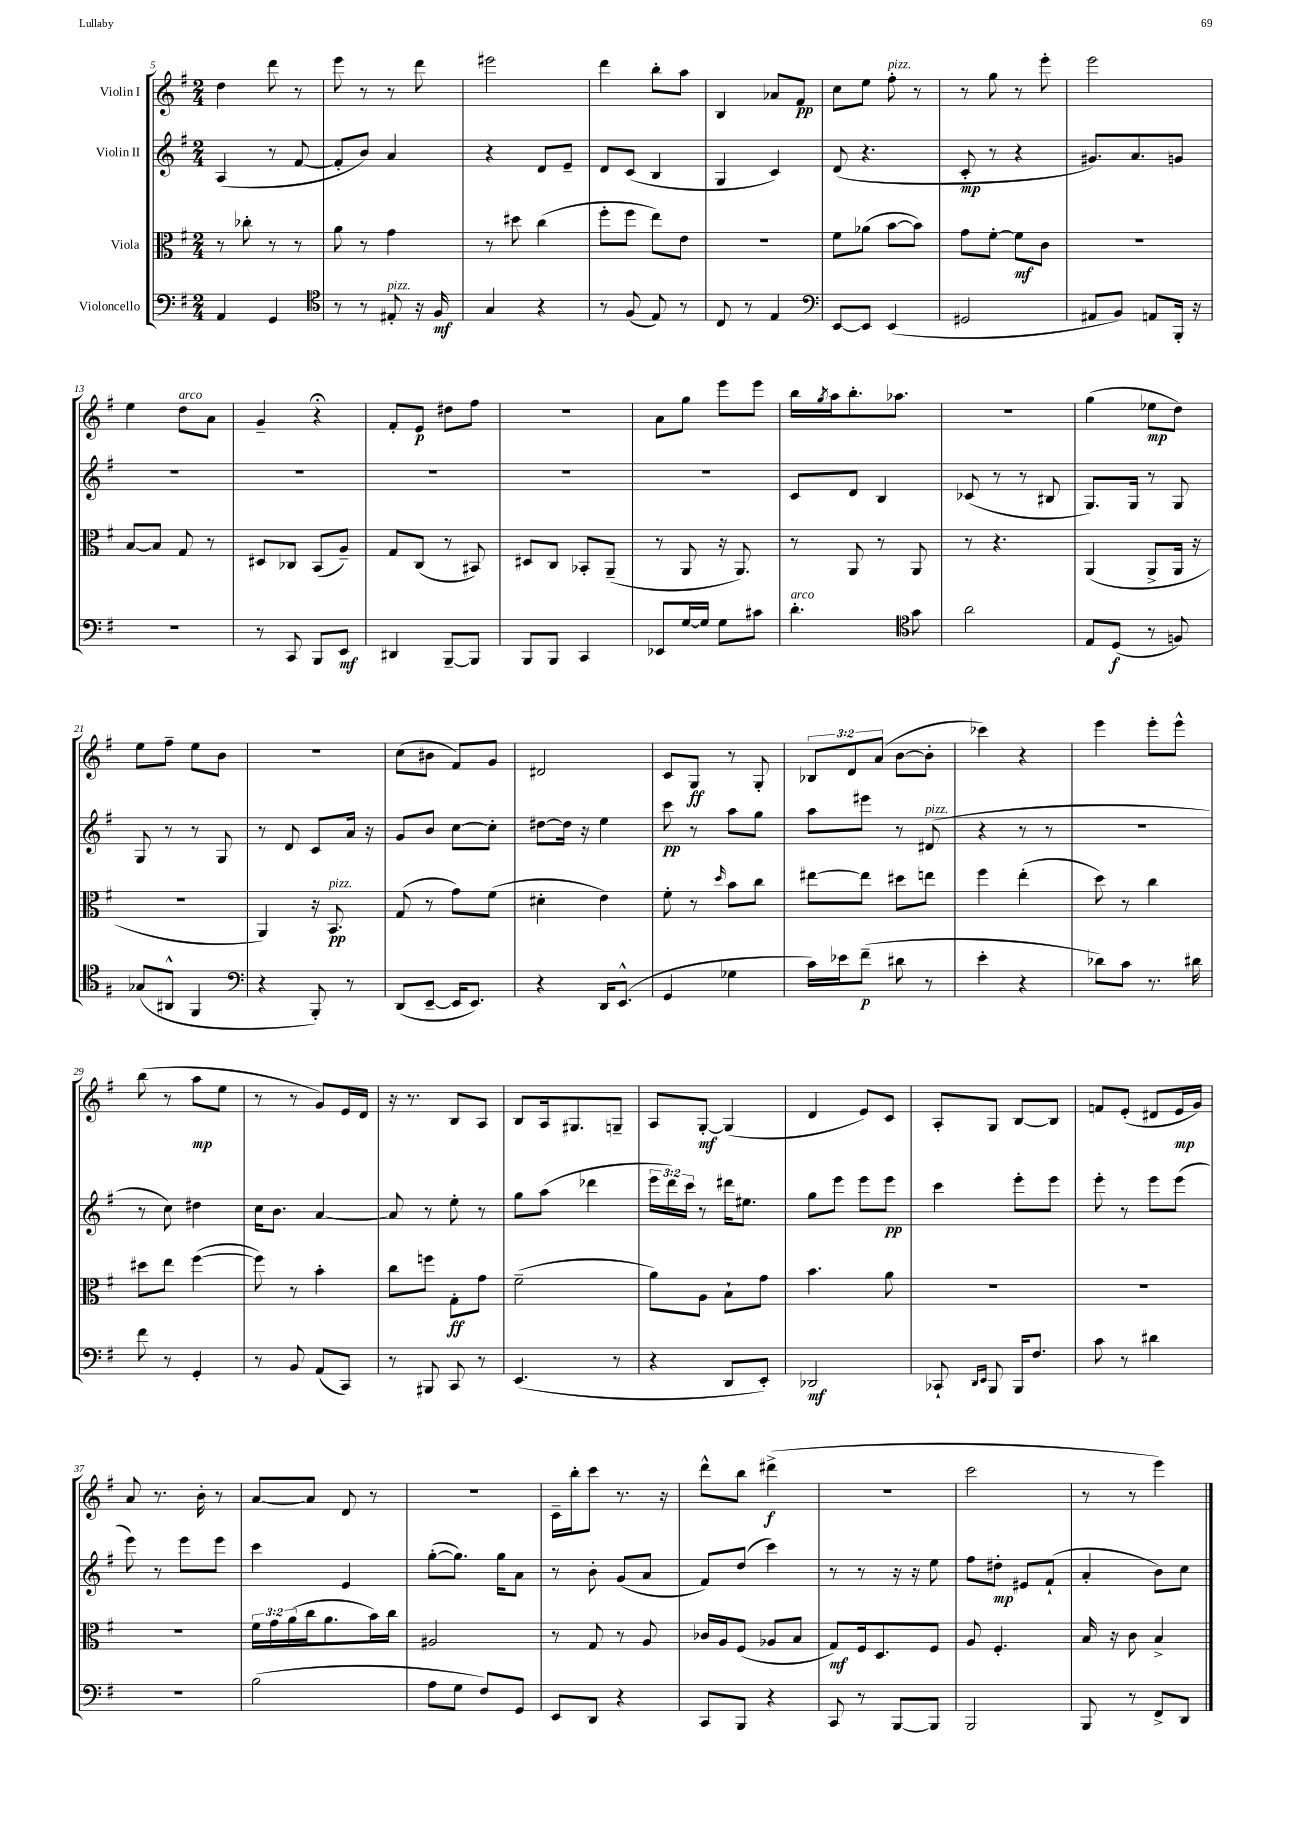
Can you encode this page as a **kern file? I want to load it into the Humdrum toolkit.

**kern	**kern	**kern	**kern
*staff4	*staff3	*staff2	*staff1
*clefF4	*clefC3	*clefG2	*clefG2
*k[f#]	*k[f#]	*k[f#]	*k[f#]
*M2/4	*M2/4	*M2/4	*M2/4
4AA/	8r	(4A/	4dd\
.	8cc-'\	.	.
4GG/	8r	8r	8ddd\
.	8r	[8f#/	8r
=	=	=	=
*clefC4	*	*	*
8r	8a\	8f#'/]L	8eee\
8r	8r	8b/J)	8r
8E#'/	4g\	4a/	8r
16r	.	.	8ddd\
16F#/	.	.	.
=	=	=	=
4G/	8r	4r	2eee#\
.	8dd#\	.	.
4r	(4cc\	8d/L	.
.	.	8e~/J	.
=	=	=	=
8r	8ff#'\L	8d/L	4ddd\
(8F#/	8ff#\J	(8c/J	.
8E/)	8ee\L)	4B/	8bb'\L
8r	8e\J	.	8aa\J
=	=	=	=
8C/	2r	4G/	4B/
8r	.	.	.
4E/	.	4c/)	8a-/L
.	.	.	8f#/J
=	=	=	=
*clefF4	*	*	*
[8EE/L	8f#\L	(8d/	8cc\L
8EE/]J	(8a-\J	4.r	8ee\J
(4EE/	[8b\L	.	8ff#'\
.	8b\]J)	.	8r
=	=	=	=
2GG#/	8g\L	8c'/	8r
.	[8f#'\J	8r	8gg\
.	8f#\]L	4r	8r
.	8c\J	.	8eee'\
=	=	=	=
8AA#/L	2r	8.g#/L)	2eee\
8BB/J)	.	.	.
.	.	8.a/	.
8AA/L	.	.	.
16BBB'/Jk	.	8g/J	.
16r	.	.	.
=	=	=	=
2r	[8B/L	2r	4ee\
.	8B/]J	.	.
.	8G/	.	8dd\L
.	8r	.	8a\J
=	=	=	=
8r	8D#/L	2r	4g~/
8CC/	8C-/J	.	.
8BBB/L	(8BB/L	.	4r;
8EE/J	8A~/J)	.	.
=	=	=	=
4DD#/	8G/L	2r	8f#'/L
.	(8C/J	.	8e/J
[8BBB~/L	8r	.	8dd#\L
8BBB/]J	8BB#/)	.	8ff#\J
=	=	=	=
8BBB/L	8D#/L	2r	2r
8BBB/J	8C/J	.	.
4CC/	8BB-'/L	.	.
.	(8AA~/J	.	.
=	=	=	=
8EE-/L	8r	2r	8a\L
[16G/L	8AA/	.	8gg\J
16G/]JJ	.	.	.
8G\L	16r	.	8eee\L
.	8.AA/)	.	.
8c#\J	.	.	8eee\J
=	=	=	=
4.d'\	8r	8c/L	16bb\LL
.	.	.	8qgg/
.	.	.	16aa\J
.	8AA/	8d/J	8.bb'\
.	8r	4B/	.
.	.	.	8.aa-\J
*clefC4	*	*	*
8g\	8AA/	.	.
=	=	=	=
2a\	8r	(8c-/	2r
.	4.r	8r	.
.	.	8r	.
.	.	8B#/	.
=	=	=	=
8E/L	(4AA/	8.G/L)	(4gg\
(8D/J	.	.	.
.	.	16G/Jk	.
8r	8AA^/L	8r	8ee-\L
8F/)	16AA/Jk	8G/	8dd\J)
.	16r	.	.
=	=	=	=
(8G-/L	2r	8G/	8ee\L
8AA#^^/J	.	8r	8ff#~\J
4FF#/	.	8r	8ee\L
.	.	8G/	8b\J
=	=	=	=
*clefF4	*	*	*
4r	4AA/)	8r	2r
.	.	8d/	.
8BBB'/)	16r	8c/L	.
.	8.BB/	.	.
8r	.	16a/Jk	.
.	.	16r	.
=	=	=	=
(8DD/L	(8G/	8g/L	(8cc\L
[8EE~/J	8r	8b/J	8b#\J
16EE/]LK	8g\L)	[8cc\L	8f#/L)
8.EE/J)	.	.	.
.	(8f#\J	8cc'\]J	8g/J
=	=	=	=
4r	4d#'\	[8dd#\L	2d#/
.	.	16dd#\]Jk	.
.	.	16r	.
16DD/LK	4e\)	4ee\	.
(8.EE^^/J	.	.	.
=	=	=	=
4GG/	8f#'\	8ccc\	8c/L
.	8r	8r	8G/J
.	16qqdd/	.	.
4G-\	8b\L	8aa\L	8r
.	8cc\J	8gg\J	8G'/
=	=	=	=
16c\LL)	[8ee#\L	8aa\L	12B-/L
16e-\J	.	.	.
.	.	.	12d/
(8f#~\J	8ee#\]J	8eee#\J	.
.	.	.	(12a/J
8d#\	8dd#\L	8r	[8b\L
8r	8ee\J	(8d#/	8b'\]J
=	=	=	=
4e'\	4ff#\	4r	4ccc-\)
4r	(4ee'\	8r	4r
.	.	8r	.
=	=	=	=
8d-\L)	8dd\)	2r	4eee\
8c\J	8r	.	.
8.r	4cc\	.	8eee'\L
.	.	.	8eee^^\J
16d#\	.	.	.
=	=	=	=
8f#\	8dd#\L	8r	(8bb\
8r	8ee\J	8cc\)	8r
4GG'/	([4ff#\	4dd#\	8aa\L
.	.	.	8ee\J
=	=	=	=
8r	8ff#\])	16cc\LK	8r
.	.	8.b\J	.
8BB/	8r	.	8r
(8AA/L	4b'\	[4a/	8g/L)
8CC/J)	.	.	16e/L
.	.	.	16d/JJ
=	=	=	=
8r	8cc\L	8a/]	16r
.	.	.	8.r
8BBB#/	8ff\J	8r	.
8CC/	8G'\L	8ee'\	8B/L
8r	8g\J	8r	8A/J
=	=	=	=
(4.EE/	(2f#~\	8gg\L	8B/L
.	.	(8aa\J	16A/k
.	.	.	8.G#/
.	.	4ddd-\	.
8r	.	.	8G~/J
=	=	=	=
4r	8a\L)	24eee\LL	8A/L
.	.	24ddd\)	.
.	.	24ccc\JJ	.
.	8A\J	8r	[8G'/J
8DD/L	8B`\L	16ddd#\LK	(4G/]
.	.	8.ee#\J	.
8EE'/J)	8g\J	.	.
=	=	=	=
2DD-/	4.b\	8gg\L	4d/
.	.	8eee\J	.
.	.	8eee\L	8e/L)
.	8a\	8eee\J	8c/J
=	=	=	=
8CC-`/	2r	4ccc\	8A'/L
16qqDD/LL	.	.	.
16qqEE/JJ	.	.	.
8BBB/	.	.	8G/J
16BBB/LK	.	8eee'\L	[8B/L
8.F#/J	.	.	.
.	.	8eee\J	8B/]J
=	=	=	=
8c\	2r	8eee'\	8f/L
8r	.	8r	(8e'/J
4d#\	.	8eee\L	8d#/L
.	.	(8eee\J	16e/L
.	.	.	16g/JJ)
=	=	=	=
2r	2r	8eee\)	8a/
.	.	8r	8.r
.	.	8eee\L	.
.	.	.	16b'\
.	.	8eee\J	8r
=	=	=	=
(2B\	24f#\LL	4ccc\	[8a/L
.	24g\	.	.
.	(24a\	.	.
.	16cc\J	.	8a/]J
.	8.a\	.	.
.	.	4e/	8d/
.	16b\L)	.	8r
.	16cc\JJ	.	.
=	=	=	=
8A\L	2A#/	([8gg'\L	2r
8G\J	.	8.gg\]J)	.
8F#/L)	.	.	.
.	.	16gg\LK	.
8GG/J	.	8a\J	.
=	=	=	=
8EE/L	8r	8r	16c~\LL
.	.	.	16bb'\J
8DD/J	8G/	8b'\	8ccc\J
4r	8r	(8g/L	8.r
.	8A/	8a/J	.
.	.	.	16r
=	=	=	=
8CC/L	16c-/LL	8f#/L)	8ddd^^\L
.	16A/J	.	.
8BBB/J	(8F#/J	(8dd/J	8bb\J
4r	8A-/L	4ccc\)	(4ddd#^\
.	8B/J	.	.
=	=	=	=
8CC/	8G/L)	8r	2r
8r	16F#/k	8r	.
.	8.D/	.	.
[8BBB/L	.	16r	.
.	.	16r	.
8BBB/]J	8F#/J	8ee\	.
=	=	=	=
2BBB/	8A/	8ff#\L	2ccc\
.	4.F#'/	8dd#'\J	.
.	.	8e#/L	.
.	.	(8f#`/J	.
=	=	=	=
8BBB/	16B/	4a'/	8r
.	16r	.	.
8r	8c\	.	8r
8FF#^/L	4B^/	8b\L)	4eee\)
8DD/J	.	8cc\J	.
==	==	==	==
*-	*-	*-	*-
